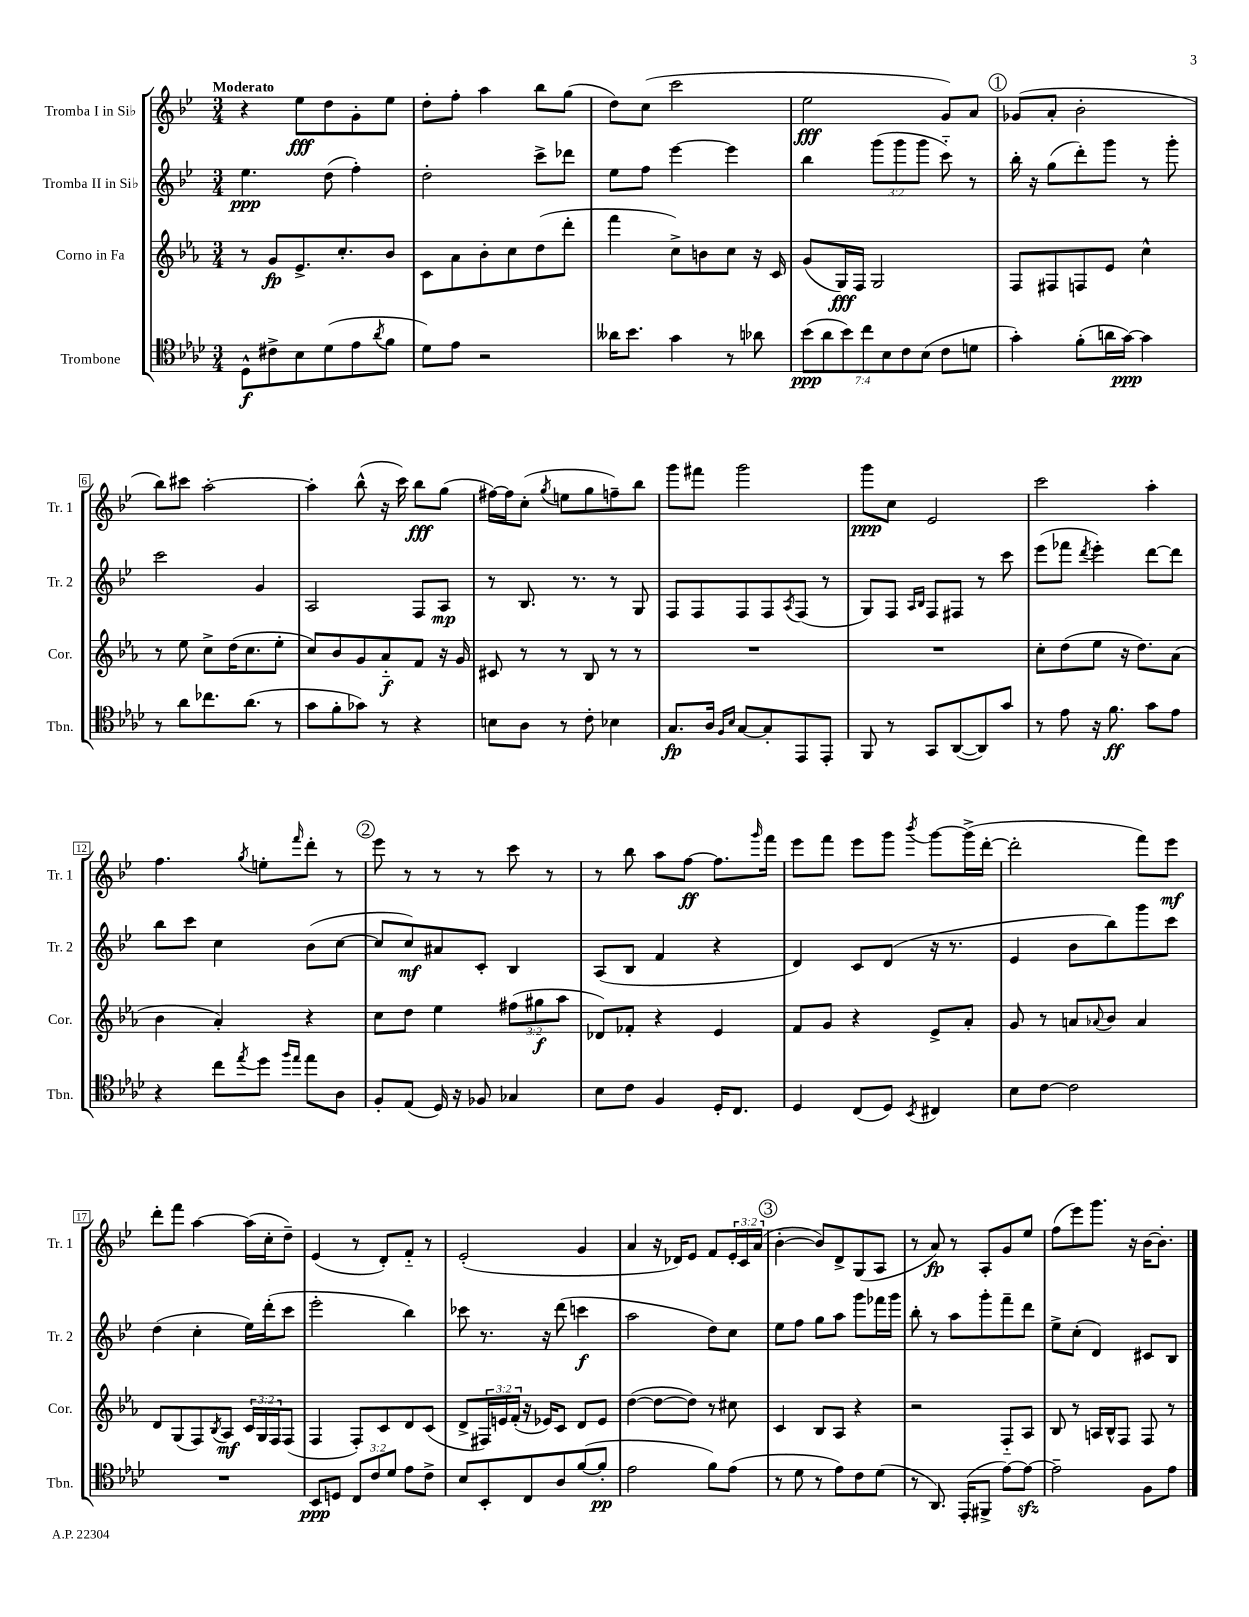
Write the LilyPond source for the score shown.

<<
\new StaffGroup <<
\new Staff = "s0" \with { instrumentName = "Tromba I in Sib" shortInstrumentName = "Tr. 1" } {
    \clef treble \key bes \major \numericTimeSignature \time 3/4 \override Staff.TupletNumber.text = #tuplet-number::calc-fraction-text \tempo "Moderato"
    r4 ees''8\fff d''8 g'8-. ees''8 |
    d''8-. f''8-. a''4 bes''8 g''8( |
    d''8) c''8( c'''2 |
    ees''2\fff g'8) a'8 |
    \mark \markup { \circle "1" } ges'8( a'8-. bes'2-. |
    bes''8) cis'''8 a''2~-. |
    a''4-. bes''8-^( r16 c'''16) bes''8\fff g''8( |
    fis''16~) fis''16 c''8-.( \acciaccatura { g''8 } e''8 g''8 f''8--) bes''8 |
    g'''8 fis'''8 g'''2 |
    g'''8\ppp c''8 ees'2 |
    c'''2 a''4-. |
    f''4. \acciaccatura { g''8 } e''8-. \grace { f'''16 } d'''8-. r8 |
    \mark \markup { \circle "2" } ees'''8 r8 r8 r8 c'''8 r8 |
    r8 bes''8 a''8 f''8~\ff f''8. \grace { g'''16 } f'''16 |
    ees'''8 f'''8 ees'''8 g'''8 \acciaccatura { bes'''8 } g'''8~ g'''16->( d'''16~-. |
    d'''2-. f'''8) ees'''8\mf |
    d'''8-. f'''8 a''4~ a''16( c''16-. d''8--) |
    ees'4( r8 d'8-.) f'8-_ r8 |
    ees'2-.( g'4 |
    a'4 r16 des'16) ees'8 f'8 \tuplet 3/2 { ees'16-. c'16 a'16( } |
    \mark \markup { \circle "3" } bes'4~-. bes'8) d'8-> g8( a8 |
    r8 a'8\fp) r8 a8-. g'8 ees''8 |
    f''8( ees'''8) g'''8. r16 bes'16~ bes'8.-. \bar "|." |
}
\new Staff = "s1" \with { instrumentName = "Tromba II in Sib" shortInstrumentName = "Tr. 2" } {
    \clef treble \key bes \major \numericTimeSignature \time 3/4 \override Staff.TupletNumber.text = #tuplet-number::calc-fraction-text
    ees''4.\ppp d''8( f''4-.) |
    d''2-. c'''8-> des'''8 |
    ees''8 f''8 ees'''4~ ees'''4 |
    bes''4 \tuplet 3/2 { g'''8( g'''8 g'''8 } c'''8-_) r8 |
    \mark \markup { \circle "1" } bes''16-. r16 g''8( d'''8-.) g'''8 r8 g'''8-. |
    c'''2 g'4 |
    a2 f8 a8\mp |
    r8 bes8. r8. r8 g8 |
    f8 f8 f8 f8 \acciaccatura { a8 } f8( r8 |
    g8) f8 \grace { a16 bes16 } f8 fis8 r8 c'''8 |
    ees'''8( fes'''8 \acciaccatura { d'''8 } ees'''4-.) d'''8~ d'''8 |
    bes''8 c'''8 c''4 bes'8( c''8~ |
    \mark \markup { \circle "2" } c''8 c''8\mf) ais'8 c'8-. bes4 |
    a8( bes8 f'4 r4 |
    d'4) c'8 d'8( r16 r8. |
    ees'4 bes'8 bes''8) g'''8 c'''8 |
    d''4( c''4-. ees''16) d'''16-.( c'''8 |
    ees'''2-. bes''4) |
    ces'''8 r8. r16 d'''8( c'''4\f |
    a''2 d''8) c''8 |
    \mark \markup { \circle "3" } ees''8 f''8 g''8 a''8 g'''8 fes'''16 g'''16 |
    bes''8-. r8 a''8 g'''8-. f'''8-- d'''8 |
    ees''8-> c''8-.( d'4) cis'8 bes8 \bar "|." |
}
\new Staff = "s2" \with { instrumentName = "Corno in Fa" shortInstrumentName = "Cor." } {
    \clef treble \key ees \major \numericTimeSignature \time 3/4 \override Staff.TupletNumber.text = #tuplet-number::calc-fraction-text
    r8 g'8\fp ees'8.-> c''8.-. bes'8 |
    c'8 aes'8 bes'8-. c''8 d''8( d'''8-. |
    f'''4 c''8->) b'8 c''8 r16 c'16 |
    g'8( g16\fff) f16 g2 |
    \mark \markup { \circle "1" } f8 fis8 f8 ees'8 c''4-^ |
    r8 ees''8 c''8-> d''16( c''8. ees''8-. |
    c''8) bes'8 g'8 aes'8-_\f f'8 r16 g'16 |
    cis'8 r8 r8 bes8 r8 r8 |
    R2. |
    R2. |
    c''8-. d''8( ees''8 r16 d''8.) aes'8( |
    bes'4 aes'4-.) r4 |
    \mark \markup { \circle "2" } c''8 d''8 ees''4 \tuplet 3/2 { fis''8( gis''8\f aes''8 } |
    des'8) fes'8-. r4 ees'4 |
    f'8 g'8 r4 ees'8-> aes'8-. |
    g'8 r8 a'8 \appoggiatura { aes'8 } bes'8 aes'4 |
    d'8 g8( f8) \acciaccatura { bes8 } aes8\mf \tuplet 3/2 { c'16 g16 f16 } f8( |
    f4 f8-.) c'8 d'8 c'8( |
    d'8-> \tuplet 3/2 { fis16) e'16 f'16-.( } r16 ees'16) c'8 d'8 ees'8 |
    d''4~( d''8~ d''8) r8 cis''8 |
    \mark \markup { \circle "3" } c'4 bes8 aes8 r4 |
    r2 f8-_ aes8 |
    bes8 r8 a16 bes16-^ f8 f8 r8 \bar "|." |
}
\new Staff = "s3" \with { instrumentName = "Trombone" shortInstrumentName = "Tbn." } {
    \clef tenor \key aes \major \numericTimeSignature \time 3/4 \override Staff.TupletNumber.text = #tuplet-number::calc-fraction-text
    des8-^\f cis'8-> bes8 des'8( ees'8 \acciaccatura { aes'8 } f'8 |
    des'8) ees'8 r2 |
    aeses'16 bes'8. g'4 r8 aes'8 |
    \tuplet 7/4 { bes'8\ppp( aes'8 bes'8) c''8 bes8 c'8 bes8( } c'8 d'8 |
    \mark \markup { \circle "1" } g'4-.) f'8-.( a'16 g'16~\ppp) g'4 |
    r8 aes'8 ces''8. aes'8.( r8 |
    g'8 f'8-. ges'8) r8 r4 |
    b8 aes8 r8 c'8-. bes4 |
    g8.\fp aes16 \grace { f16 bes16 } g8~ g8-. ees,8 ees,8-. |
    f,8 r8 g,8 aes,8~( aes,8) g'8 |
    r8 ees'8 r16 f'8.\ff g'8 ees'8 |
    r4 c''8 \acciaccatura { ees''8 } des''8 \grace { f''16 ees''16 } ees''8 aes8 |
    \mark \markup { \circle "2" } f8-. ees8( des16) r16 fes8 ges4 |
    bes8 c'8 f4 des16-. c8. |
    des4 c8( des8) \acciaccatura { bes,8 } cis4 |
    bes8 c'8~ c'2 |
    R2. |
    bes,8\ppp d8 \tuplet 3/2 { c8 c'8 des'8 } ees'8 c'8-> |
    bes8 bes,8-. c8 aes8 f'8~( f'8-.\pp |
    ees'2 f'8) ees'8( |
    \mark \markup { \circle "3" } r8 des'8 r8 ees'8) c'8 des'8( |
    r8 aes,8.) ees,16-.( fis,8-> ees'8~) ees'8~\sfz |
    ees'2-- f8 ees'8 \bar "|." |
}
>>
>>
\layout { \context { \Score \override BarNumber.stencil = #(make-stencil-boxer 0.1 0.3 ly:text-interface::print) } }
